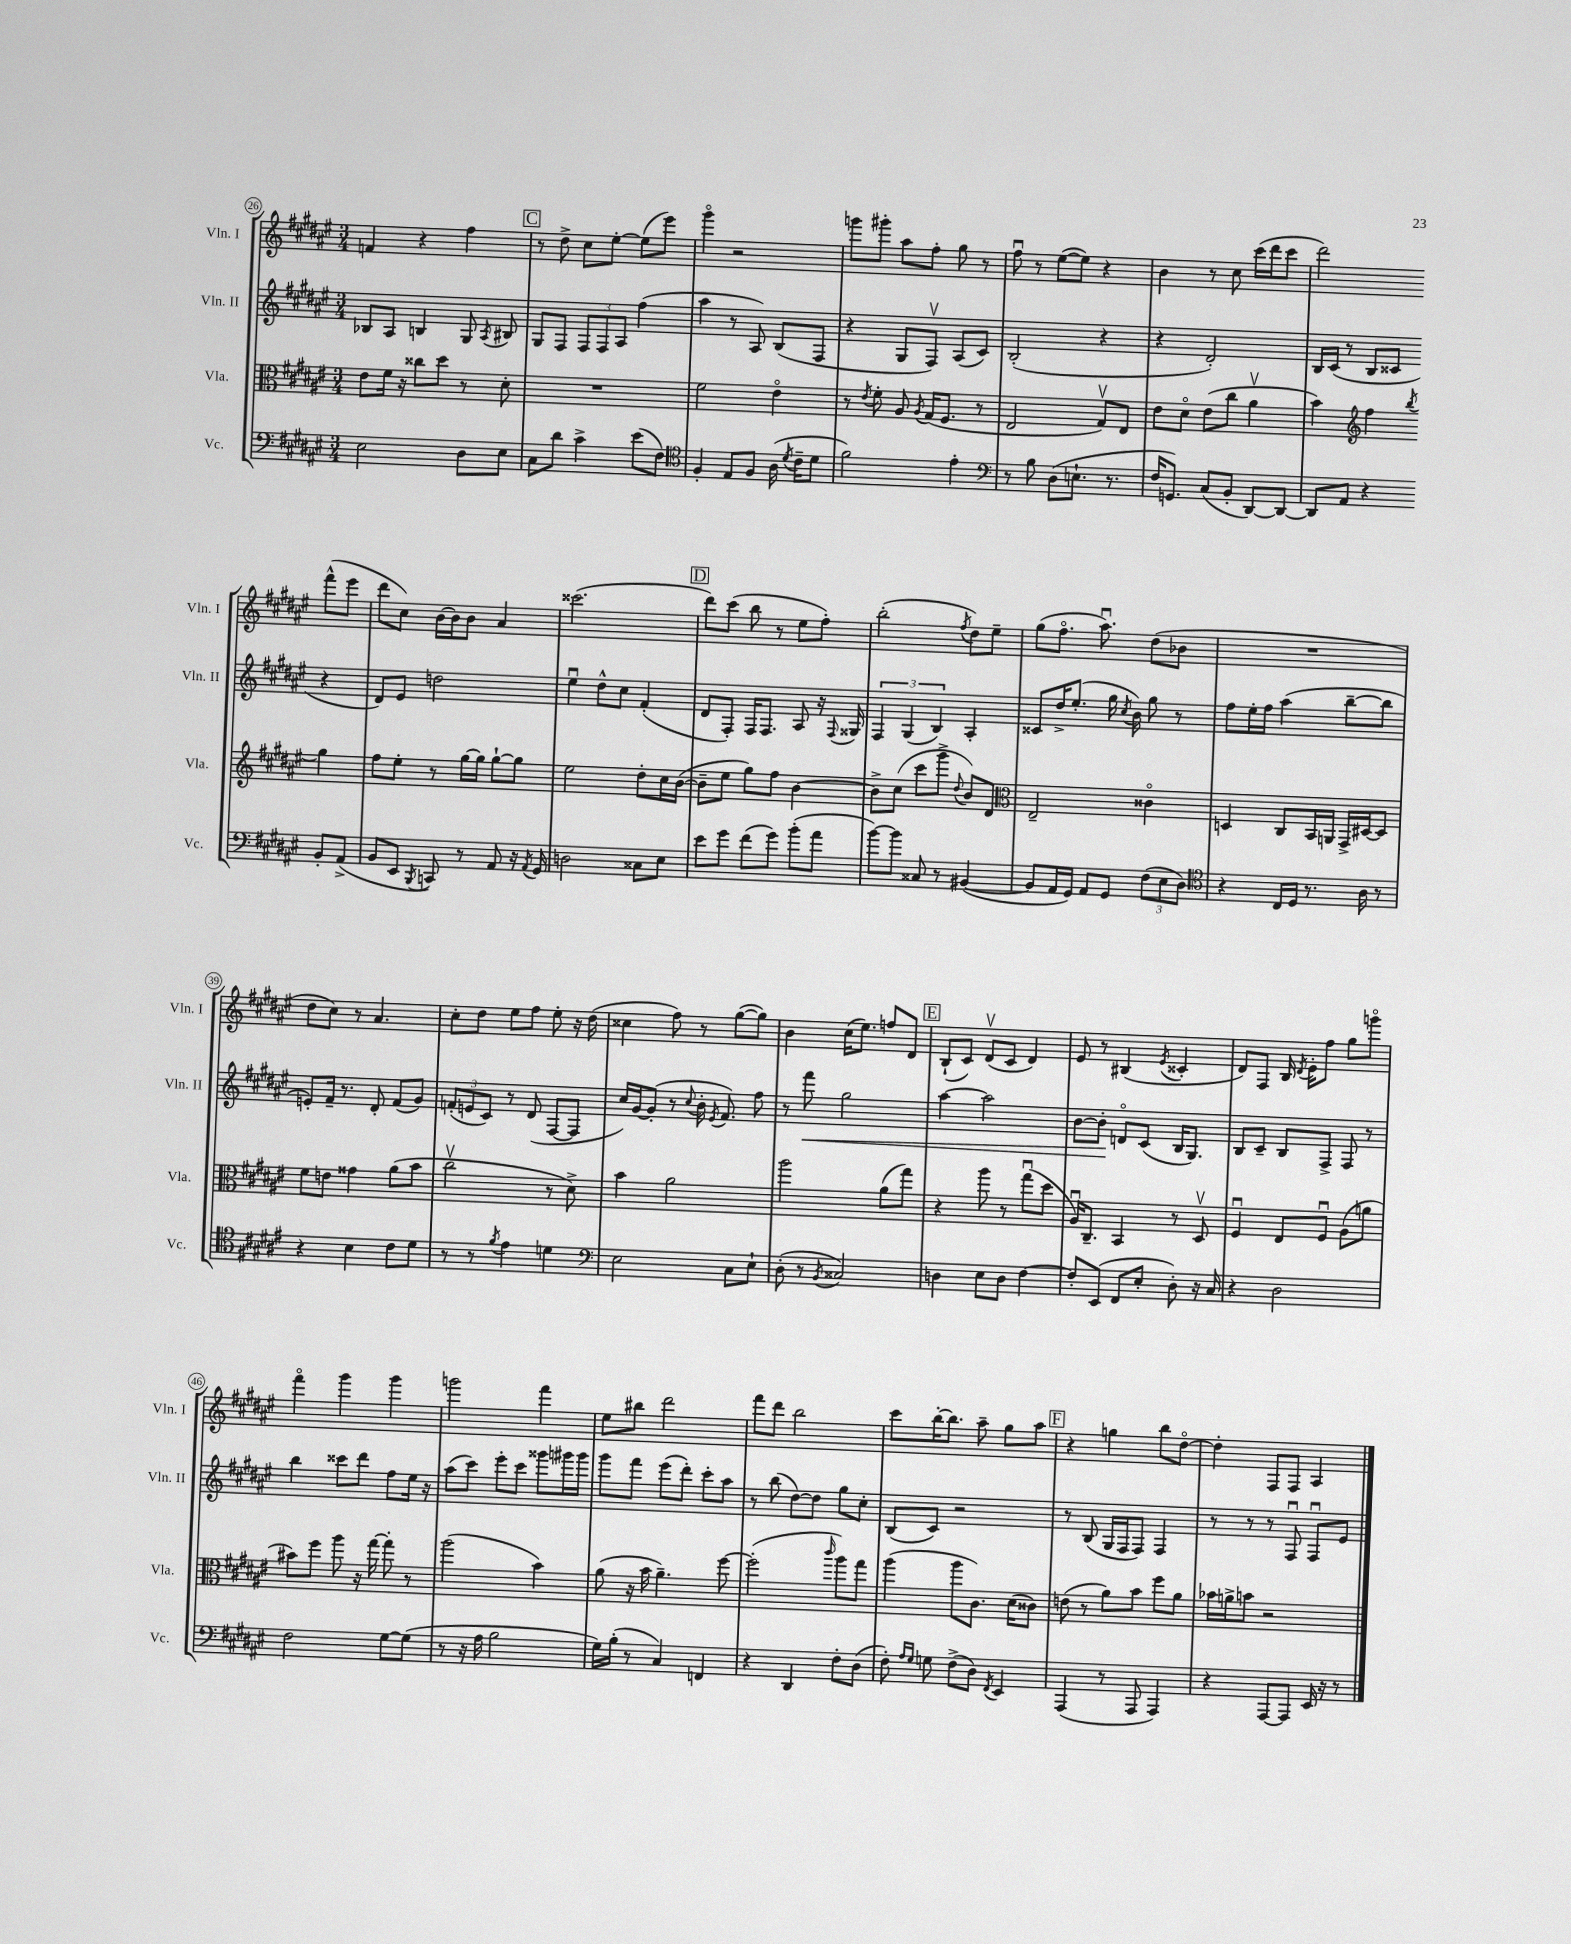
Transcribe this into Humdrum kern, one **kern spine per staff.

**kern	**kern	**kern	**kern
*staff4	*staff3	*staff2	*staff1
*clefF4	*clefC3	*clefG2	*clefG2
*k[f#c#g#d#a#e#]	*k[f#c#g#d#a#e#]	*k[f#c#g#d#a#e#]	*k[f#c#g#d#a#e#]
*M3/4	*M3/4	*M3/4	*M3/4
2E#	8e#	8B-	4f
.	16f#	8A#	.
.	16r	.	.
.	8cc##	4B	4r
.	8dd#	.	.
8D#	8r	8G#	4ff#
.	.	8qA#	.
8E#	8d#'	8B#	.
=	=	=	=
8C#	2.r	8G#	8r
8d#	.	8F#	8dd#^
4c#^	.	12F#	8cc#
.	.	12F#	.
.	.	.	[8ee#'
.	.	12A#	.
(8e#	.	(4ff#	(8ee#]
8F#)	.	.	8eee#)
=	=	=	=
*clefC4	*	*	*
4F#'	2f#	4aa#	4ggg#o
8E#	.	8r	2r
8F#	.	8A#)	.
(16A#	4e#o	(8B	.
8qd#	.	.	.
16c#~	.	.	.
8d#	.	8F#	.
=	=	=	=
2f#)	8r	4r	8ggg
.	8qe#	.	.
.	8f#'	.	8ggg#'
.	8A#	8G#	8aa#
.	8qA#	.	.
.	(16G#	8F#v)	8ff#'
.	8.F#	.	.
4e#'	.	(8A#	8gg#
.	8r	8c#)	8r
=	=	=	=
*clefF4	*	*	*
8r	2E#	(2B'	8ff#u
8B	.	.	8r
(8D#	.	.	([8ee#
8.E`	.	.	8ee#])
.	8G#v)	4r	4r
8.r	.	.	.
.	8E#	.	.
=	=	=	=
16F#	8e#	4r	4b
8.GG)	.	.	.
.	8d#o	.	.
(8C#	(8e#	2d#')	8r
8BB'	8cc#	.	8cc#
[8DD#)	4a#v	.	(16ccc#
.	.	.	16ddd#
8DD#_	.	.	8ccc#
=	=	=	=
8DD#]	4b)	16B	2ddd#)
.	.	(16c#	.
8AA#	.	8r	.
*	*clefG2	*	*
4r	4ff#	8B	.
.	.	8c##	.
.	8qbb	.	.
8BB'	4gg#	4r	(8fff#^^
(8AA#^	.	.	8eee#
=	=	=	=
8BB	8ff#	8d#)	8ddd#
8EE#	8ee#'	8e#	8cc#)
8qBBB	.	.	.
8CC)	8r	2dd	[16b
.	.	.	16b]
8r	[16gg#	.	8b
.	16gg#]	.	.
8AA#	[8gg#`	.	4a#
16r	8gg#]	.	.
8qAA#	.	.	.
16GG#	.	.	.
=	=	=	=
2D	2ee#	4ee#u	(2.ccc##
.	.	8dd#^^	.
.	.	8cc#	.
8C##	8dd#'	(4f#'	.
8E#	16cc#	.	.
.	([16b	.	.
=	=	=	=
8e#	8b~]	8d#	8ddd#)
8g#	8ee#	8F#')	(8ccc#
(8f#	8gg#)	16F#	8bb
.	.	8.F#	.
8g#)	8ff#	.	8r
(8b'	[4b	8A#	8ee#
8a#	.	16r	8ff#')
.	.	8qqF#	.
.	.	16G##	.
=	=	=	=
[8b)	8b^]	6F#	(2bb'
8b]	(8cc#	.	.
.	.	(6G#	.
8C##	8ccc#	.	.
.	.	6B)	.
8r	8ggg#^	.	.
.	8qqdd#	.	8qff#
([4BB#	8b)	4A#'	8dd#)
.	8d#	.	8ee#~
=	=	=	=
*	*clefC3	*	*
8BB#]	2E#~	8c##	(8gg#
16AA#	.	16dd#^	8.ff#o
16GG#)	.	(8.ee#'	.
8AA#	.	.	.
.	.	.	8.aa#u)
8GG#	.	16gg#	.
.	.	8qcc#	.
.	.	16b)	.
(12F#	4c##o	8gg#	(8dd#
12E#	.	.	.
.	.	8r	8b-
12D#)	.	.	.
=	=	=	=
*clefC4	*	*	*
4r	4D	8ff#	2.r
.	.	16ee#'	.
.	.	16ff#	.
16C#	8C#	(4aa#	.
16D#	.	.	.
8.r	16BB	.	.
.	16AA	.	.
.	16GG#^	[8bb~	.
16A#	[16D#	.	.
8r	8D#]	8bb]	.
=	=	=	=
4r	8f#	8e')	8dd#
.	8e	16f#~	8cc#)
.	.	8.r	.
4B	4g##	.	8r
.	.	8d#'	4.a#
8c#	(8a#	(8f#	.
8d#	8b	8g#)	.
=	=	=	=
8r	2cc#v	(12f'	8cc#'
.	.	12e	.
8r	.	.	8dd#
.	.	12c#)	.
8qf#	.	.	.
4e#	.	8r	8ee#
.	.	(8d#	8ff#
4d	8r	[8F#	8ee#'
.	8d#^)	8F#]	16r
.	.	.	(16dd#
=	=	=	=
*clefF4	*	*	*
2E#	4b	16cc#)	4cc##
.	.	[16g#	.
.	.	(8g#']	.
.	2a#	8r	8ff#)
.	.	8qqcc#	.
.	.	16b'	8r
.	.	8qe#	.
.	.	8.f#)	.
8C#	.	.	([8gg#
8E#`	.	8ff#	8gg#])
=	=	=	=
(8D#'	2aa#	8r	4b
8r	.	8fff#	.
8qBB	.	.	.
2C##)	.	2gg#	(16cc#
.	.	.	8.ee#)
.	(8a#	.	8ff
.	8gg#)	.	8d#
=	=	=	=
4D	4r	[4aa#	(8B`
.	.	.	8c#)
8E#	8aa#	2aa#]	(8d#v
8D	8r	.	8c#
[4F#	(8gg#u	.	4d#)
.	8dd#	.	.
=	=	=	=
8F#']	16A#u)	[8b	8e#
.	8.C#~	.	.
(8EE#	.	8b']	8r
8FF#	4BB	8do	(4B#
8E#'	.	(8c#	.
.	.	.	8qe#
8D#')	8r	16B	4c##'
.	.	8.G#)	.
16r	8D#v	.	.
16C#	.	.	.
=	=	=	=
4r	4F#u	8B	8d#)
.	.	8c#~	8F#
2D#	8E#	8B	16B
.	.	.	8qd#
.	.	.	16e#'
.	8F#u	8F#^	8ff#
.	(8A#	8F#	8gg#
.	8a	8r	8gggo
=	=	=	=
2F#	8b#)	4bb	4fff#o
.	8ff#	.	.
.	8aa#	8ccc##	4ggg#
.	16r	8ddd#	.
.	[16gg#	.	.
[8G#	8gg#']	8ff#	4ggg#
(8G#]	8r	16ee#	.
.	.	16r	.
=	=	=	=
8r	(2aa#	(8aa#	2ggg
16r	.	8ccc#)	.
16A#	.	.	.
2B	.	8eee#'	.
.	.	8ccc#	.
.	4b)	8ggg##	4fff#
.	.	16ggg#	.
.	.	16ggg#	.
=	=	=	=
16G#)	(8a#	8ggg#	8ee#
(16B'	.	.	.
8r	16r	8fff#	8bb#
.	16b	.	.
4C#)	4.a#~)	(8eee#	2ddd#
.	.	8ddd#')	.
4FF	.	8ccc#'	.
.	[8ff#	8aa#	.
=	=	=	=
4r	(2ff#']	8r	8fff#
.	.	(8bb	8ddd#
4DD#	.	[8dd#)	2bb
.	.	8dd#]	.
.	16qqccc#	.	.
8F#'	8aa#)	8gg#	.
(8D#	8gg#	8cc#'	.
=	=	=	=
8F#')	(4aa#	(8B	8ccc#
16qqA#	.	.	.
16qqG#	.	.	.
8G	.	8c#)	[16bb'
.	.	.	8.bb]
(8F#^	8aa#	2r	.
8D#)	8.c#)	.	8aa#~
8qFF#	.	.	.
4EE#	.	.	8gg#
.	(16d#	.	.
.	8c##)	.	8aa#
=	=	=	=
(4AAA#	(8e	8r	4r
.	8r	(8B	.
8r	8a#)	16G#	4gg
.	.	16F#	.
8AAA#	8b	8F#)	.
4AAA#)	8ff#	4F#	8bb
.	8a#	.	[8dd#o
=	=	=	=
4r	16b-	8r	4dd#']
.	16a^	.	.
.	8b	8r	.
[8AAA#	2r	8r	8F#
8AAA#]	.	8F#u	8F#
16EE#	.	8F#u	4A#
16r	.	.	.
8r	.	8e#	.
==	==	==	==
*-	*-	*-	*-
